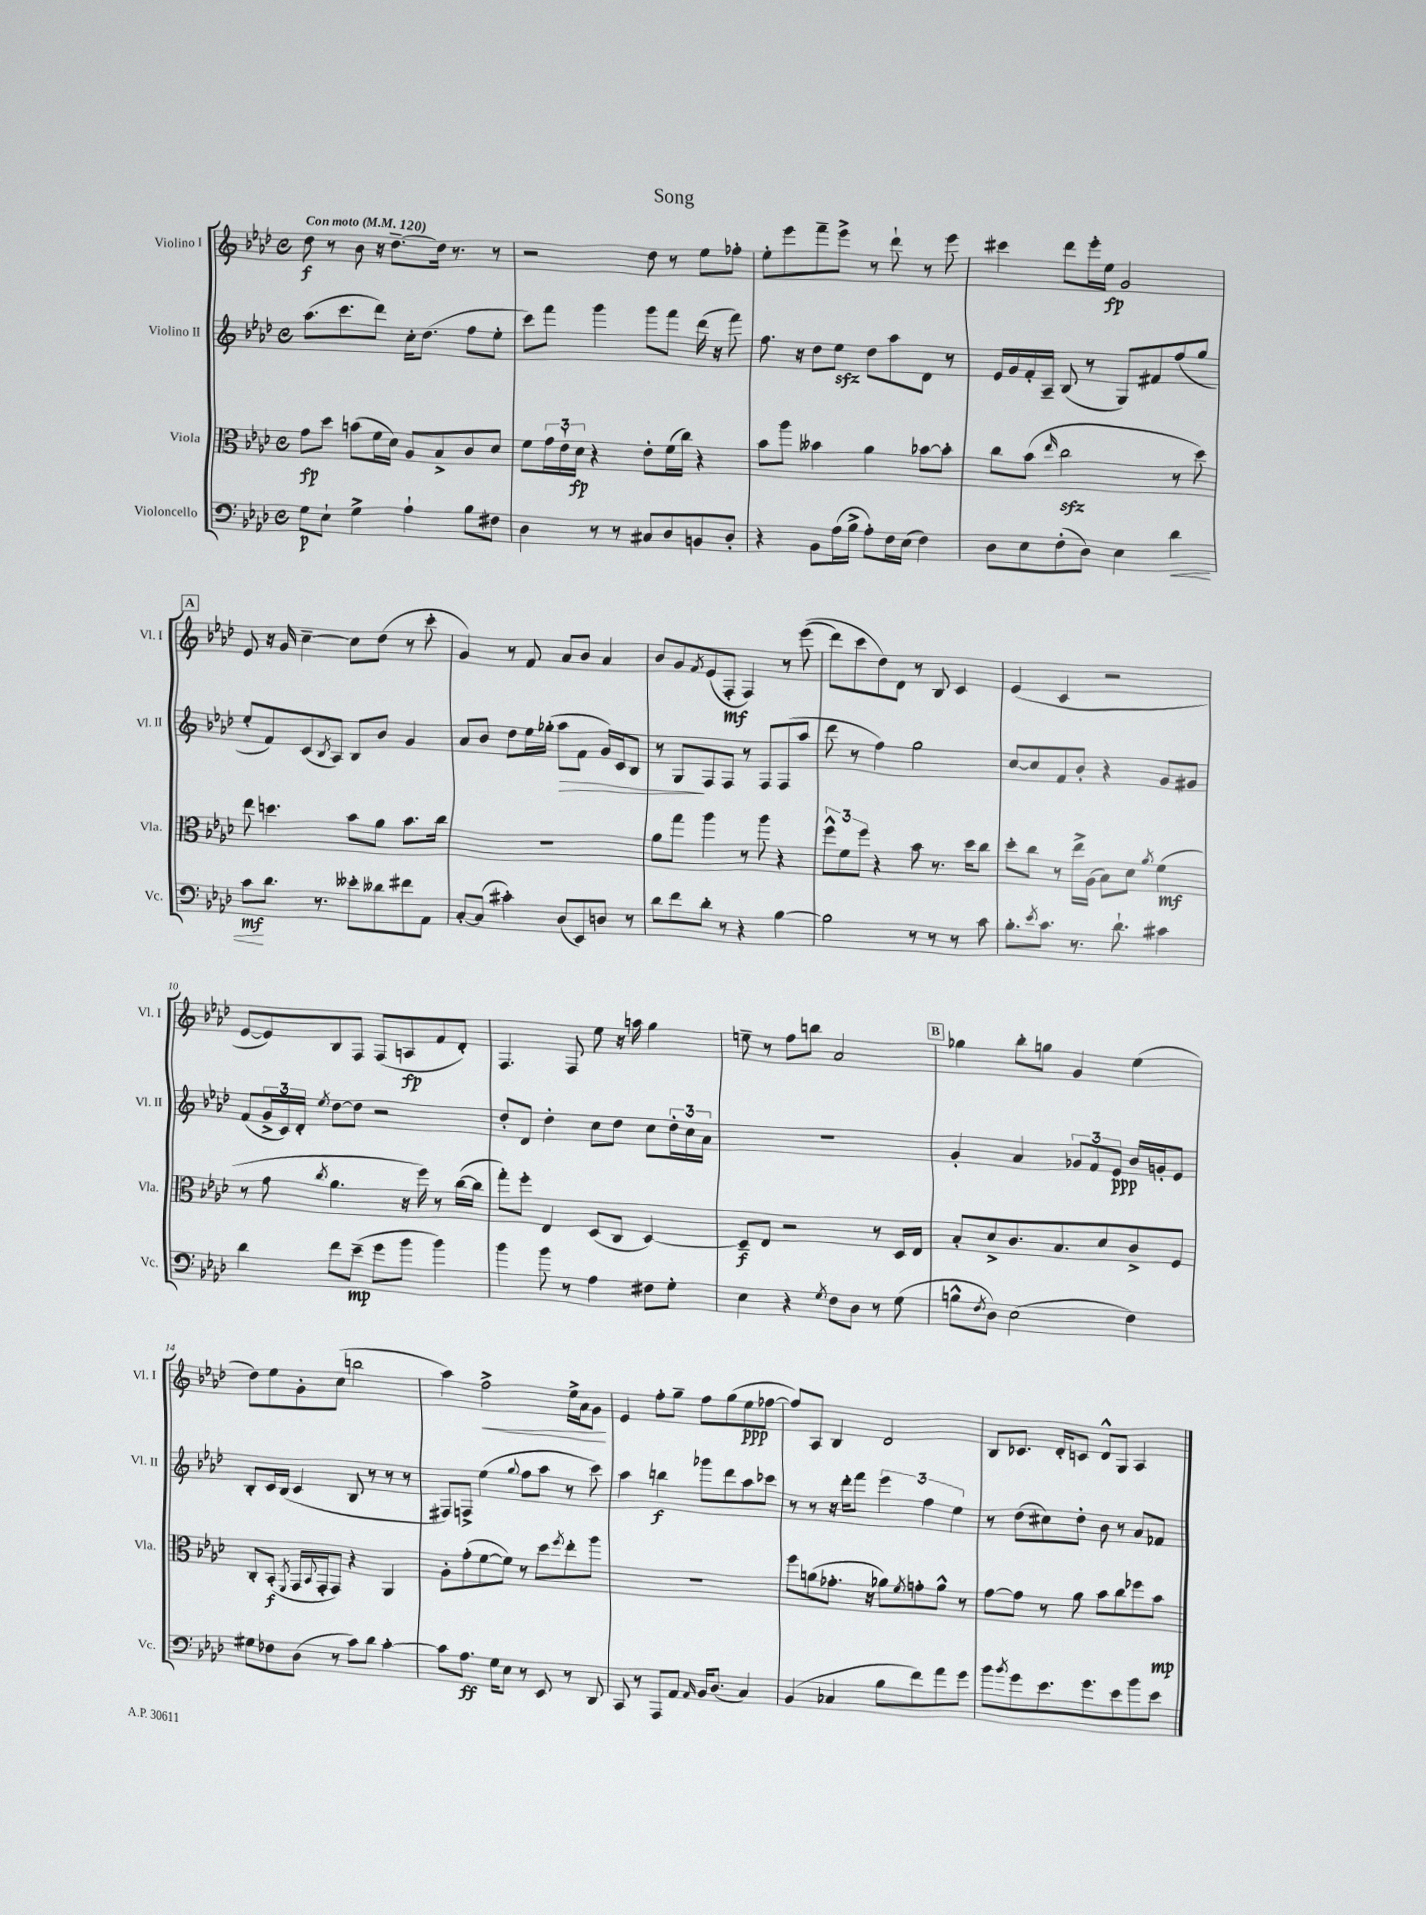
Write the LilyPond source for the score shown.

\header { title = "Song" }
<<
\new StaffGroup <<
\new Staff = "s0" \with { instrumentName = "Violino I" shortInstrumentName = "Vl. I" } {
    \clef treble \key aes \major \defaultTimeSignature \time 4/4 \tempo "Con moto" 4 = 120
    des''8\f r8 bes'8 r16 des''8.~-- des''16 r8. r8 |
    r2 des''8 r8 ees''8 fes''8-. |
    ees''8-. ees'''8 f'''8-- ees'''8-> r8 des'''8-! r8 ees'''8 |
    cis'''4 des'''8 ees'''16-. ees''16\fp g'2 |
    \mark \markup { \box "A" } ees'8 r16 g'16 c''4~-- c''8 des''8( r8 c'''8-. |
    g'4) r8 f'8 aes'8 bes'8 aes'4 |
    bes'8 g'8 \acciaccatura { f'8 } ees'8( f8-.\mf f4) r8 ees'''8(\( |
    des'''8) c'''8 des''8\) des'8 r8 bes8 c'4 |
    ees'4( c'4 r2 |
    ees'8~ ees'8) bes8 f8 f8( a8\fp f'8 des'8-.) |
    f4. f8 ees''8 r16 a''16 g''4 |
    e''8-- r8 f''8 b''8 aes'2 |
    \mark \markup { \box "B" } ges''4 bes''8-. g''8 g'4 ees''4( |
    des''8) ees''8 g'8-. c''8( b''2 |
    aes''4) f''2->\< ees''16-> aes'16 g'8\! |
    ees'4 f''8-. g''8-- f''8 g''8( ees''8\ppp fes''8~ |
    fes''8) aes8 bes4 des'2 |
    bes8 ces'8. des'16-. c'8 des'8-^ g8 aes4 \bar "|." |
}
\new Staff = "s1" \with { instrumentName = "Violino II" shortInstrumentName = "Vl. II" } {
    \clef treble \key aes \major \defaultTimeSignature \time 4/4
    aes''8.( c'''8. des'''8) c''16-. des''8.( f''8 ees''8-. |
    c'''8) f'''8 g'''4 g'''8 f'''8 des'''16( r16 f'''8) |
    f''8. r16 des''8 ees''8\sfz des''8 aes''8 des'8 r8 |
    ees'16 g'16 f'16-. aes16-- bes8( r8 g8) fis'8 f''8( g''8 |
    \mark \markup { \box "A" } ees''8-. f'8) c'8( \acciaccatura { bes8 } aes8) bes8 bes'8 g'4 |
    aes'8 bes'8 des''8 ees''16 ges''16-.( aes''8\> f'8 g'16) c'16 bes8 |
    r8 g8\! f8 f8 r8 f8 f8( aes''8 |
    des'''8 r8 f''4) g''2 |
    c''8~ c''8 f'8 bes'8-. r4 g'8 gis'8 |
    f'8( \tuplet 3/2 { g'16-> c'16) des'16-. } \acciaccatura { ees''8 } des''8~ des''8 r2 |
    des''8-. des'8 des''4-. c''8 des''8 c''8 \tuplet 3/2 { des''16-. c''16 aes'16 } |
    R1 |
    \mark \markup { \box "B" } g'4-. aes'4 \tuplet 3/2 { ges'8 f'8 ees'8\ppp } bes'16 g'16-. ees'8 |
    bes8-. c'16 bes16( c'4 bes8 r8 r8 r8 |
    fis8) f8-> ees''4( \appoggiatura { g''8 } f''8 aes''8 r8 c'''8) |
    aes''4 b''4\f ges'''8 des'''8 aes''8 ces'''8 |
    r8 r8 r16 des'''16-. f'''8 \tuplet 3/2 { ees'''4 f''4 ees''4 } |
    r8 des''8( cis''8) des''8-. bes'8 r8 aes'8 fes'8 \bar "|." |
}
\new Staff = "s2" \with { instrumentName = "Viola" shortInstrumentName = "Vla." } {
    \clef alto \key aes \major \defaultTimeSignature \time 4/4
    g'8\fp des''8 b'8( f'16 des'16) aes8 bes8-> c'8 des'8 |
    f'8 \tuplet 3/2 { g'16 ees'16-! des'16\fp } r4 ees'8-. f'16( c''16) r4 |
    bes'8 aes''8 beses'4 aes'4 bes'8~ bes'8-. |
    c''8 bes'8( \grace { ees''16 } c''2\sfz r8 des''8) |
    \mark \markup { \box "A" } ees''8 d''4. bes'8 aes'8 bes'8. c''16 |
    R1 |
    aes'8 g''8 aes''4 r8 aes''8 r4 |
    \tuplet 3/2 { f''8-^ f'8 f''8 } r4 bes'8 r8. des''16 c''8 |
    des''8-. c''8 r8 ees''16-> aes16( bes8) des'8 \acciaccatura { aes'8 } f'4\mf( |
    r8 g'8 \acciaccatura { c''8 } aes'4. r16 f''16) r8 c''16~( c''16 |
    g''8-.) f''8-. ees4 des8( c8 des4~) |
    des8--\f ees8 r2 r8 des16 ees16 |
    \mark \markup { \box "B" } bes8-. des'8-> c'8. bes8. des'8 c'8-> f8 |
    c8-. bes,8-.\f( \acciaccatura { f,8 } g,16 \appoggiatura { bes,8 } g,16-. g,8) r4 aes,4 |
    aes8-. g'8-.( f'8~ f'8) r8 des''8 \acciaccatura { f''8 } ees''8-. aes''8 |
    R1 |
    f''8 a'8( ges'8.-. r16 aes'8) \acciaccatura { f'8 } g'8-. aes'8-^ r8 |
    g'8~ g'8 r8 aes'8 bes'8 c''8 fes''8 bes'8\mp \bar "|." |
}
\new Staff = "s3" \with { instrumentName = "Violoncello" shortInstrumentName = "Vc." } {
    \clef bass \key aes \major \defaultTimeSignature \time 4/4
    g8\p ees8-! g4-> aes4-! bes8 fis8 |
    des4 r8 r8 cis8 des8 b,8 des8-. |
    r4 bes,8 aes16( bes16-> aes8-.) f16 ees16( f4) |
    des8 ees8 f8-.( des8) ees4 des'4\< |
    \mark \markup { \box "A" } c'8\mf\! des'8. r8. eeses'8-. deses'8 fis'8 aes,8 |
    c8~-. c8( cis'4-.) des8( ees,8) d8 r8 |
    des'8 f'8 des'8-. r8 r4 bes4~ |
    bes2 r8 r8 r8 c'8 |
    bes8.-. \acciaccatura { ees'8 } c'8. r8. des'8.-! cis'4 |
    des'4 f'8 ees'8--\mp( g'8 bes'8 bes'4) |
    bes'4 bes'8 r8 aes4 fis8 g8-. |
    ees4 r4 \acciaccatura { g8 } f8 des8 r8 g8( |
    \mark \markup { \box "B" } b8-^ \acciaccatura { f8 } des8) ees2( f4) |
    gis8 fes8 des8( r8 c'8) des'8 c'4~-. |
    c'8 aes8.\ff g16 ees8 r8 ees,8 r8 des,8 |
    c,8 r8 aes,,8 aes,8 \grace { aes,16 } bes,16 des8.( c4) |
    bes,4( ces4 bes8 f'8) aes'8 g'8 |
    bes'8 \acciaccatura { bes'8 } g'8 ees'8. g'8. ees'8 bes'8 ees'8 \bar "|." |
}
>>
>>
